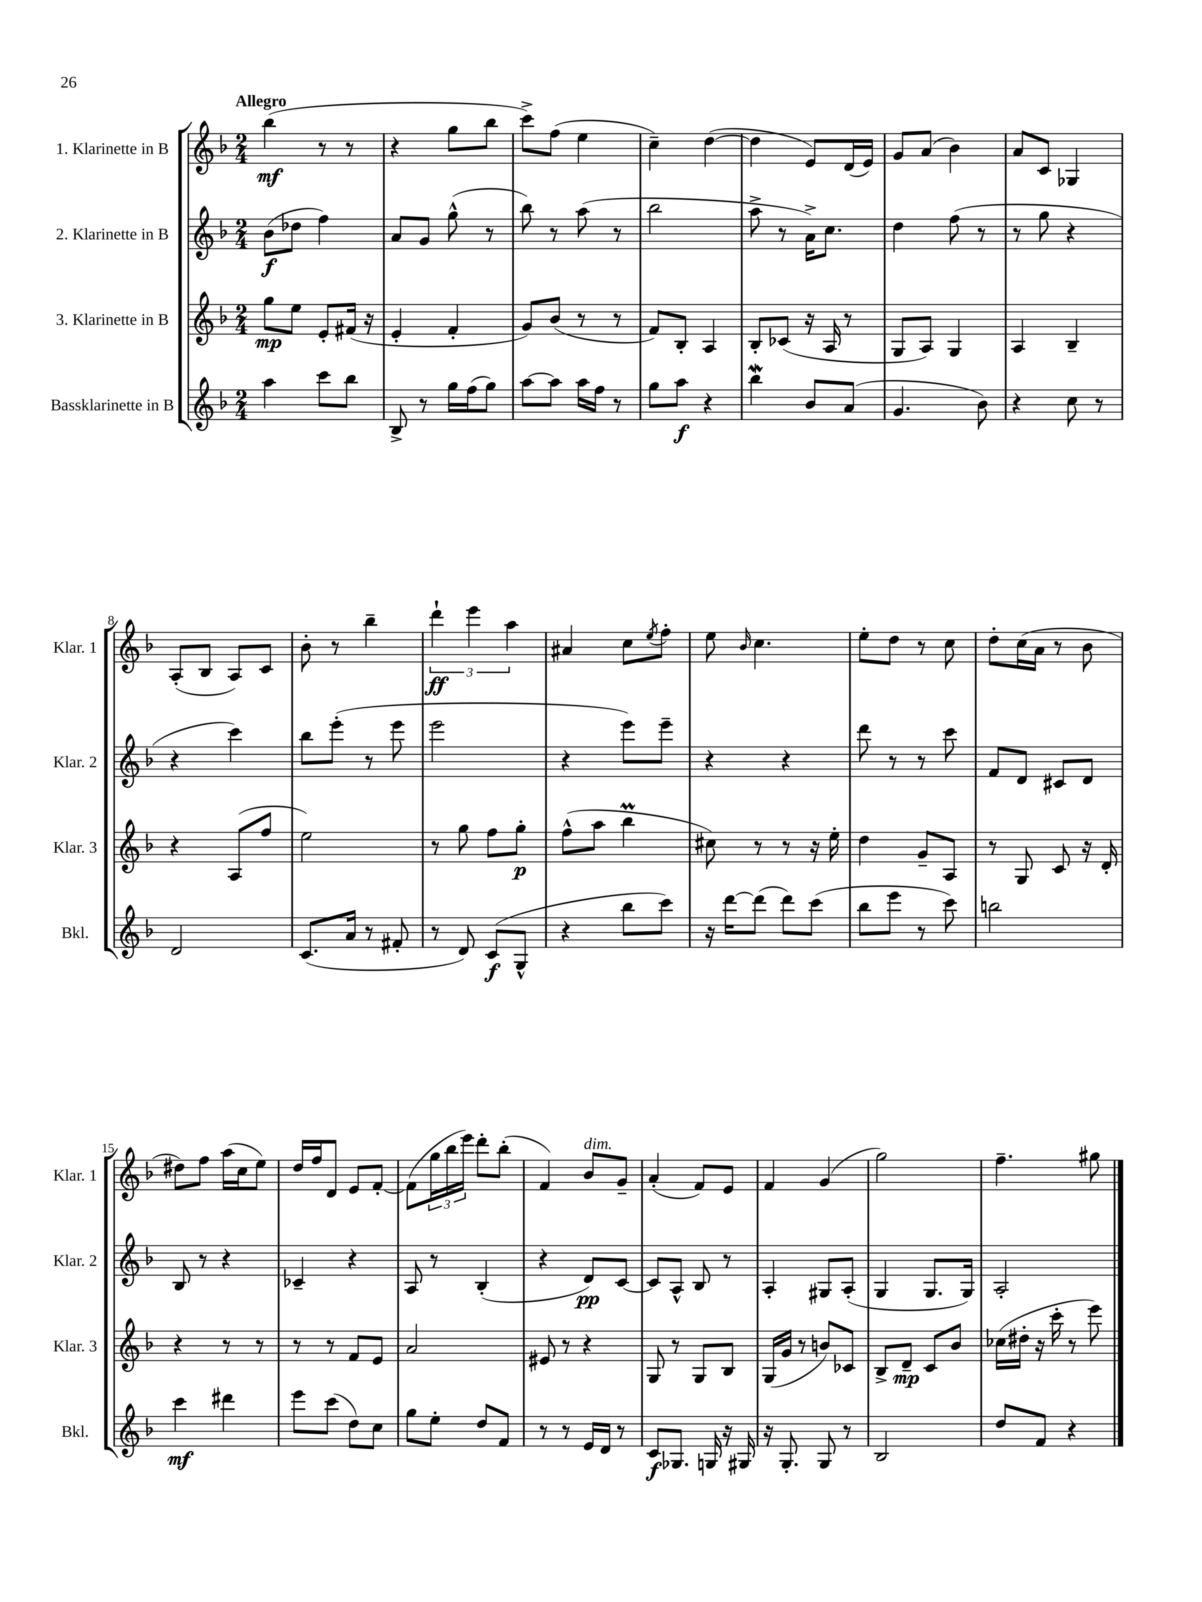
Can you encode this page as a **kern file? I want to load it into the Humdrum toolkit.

**kern	**kern	**kern	**kern
*staff4	*staff3	*staff2	*staff1
*clefG2	*clefG2	*clefG2	*clefG2
*k[b-]	*k[b-]	*k[b-]	*k[b-]
*M2/4	*M2/4	*M2/4	*M2/4
4aa	8gg	(8b-	(4bb-
.	8ee	8dd-	.
8ccc	8e'	4ff)	8r
8bb-	(16f#	.	8r
.	16r	.	.
=	=	=	=
8B-^	4e'	8a	4r
8r	.	8g	.
16gg	4f'	(8gg^^	8gg
(16ff	.	.	.
8gg)	.	8r	8bb-
=	=	=	=
[8aa	8g)	8bb-)	8ccc^)
8aa]	(8b-	8r	(8ff
16aa	8r	(8aa	4ee
16ff	.	.	.
8r	8r	8r	.
=	=	=	=
8gg	8f)	2bb-	4cc~)
8aa	8B-'	.	.
4r	4A	.	([4dd
=	=	=	=
4bb-	8B-'	8aa^	4dd]
.	(8c-	8r	.
8b-	16r	16a^)	8e)
.	16A	8.cc	.
(8a	8r	.	(16d
.	.	.	16e)
=	=	=	=
4.g	8G	4dd	8g
.	8A)	.	(8a
.	4G	(8ff	4b-)
8b-)	.	8r	.
=	=	=	=
4r	4A	8r	8a
.	.	8gg	8c
8cc	4B-~	4r	4G-
8r	.	.	.
=	=	=	=
2d	4r	4r	(8A'
.	.	.	8B-
.	(8A	4ccc)	8A)
.	8ff	.	8c
=	=	=	=
(8.c	2ee)	8bb-	8b-'
.	.	(8eee'	8r
16a	.	.	.
8r	.	8r	4bb-~
8f#'	.	8eee	.
=	=	=	=
8r	8r	2eee	6ddd`
8d)	8gg	.	.
.	.	.	6eee
(8c	8ff	.	.
.	.	.	6aa
8G^^	8gg'	.	.
=	=	=	=
4r	(8ff^^	4r	4a#
.	8aa	.	.
8bb-	4bb-	8eee)	8cc
.	.	.	8qee
8ccc)	.	8eee~	8ff'
=	=	=	=
16r	8cc#)	4r	8ee
[16ddd	.	.	.
.	.	.	16qqb-
(8ddd]	8r	.	4.cc
8ddd)	8r	4r	.
(8ccc	16r	.	.
.	16ee'	.	.
=	=	=	=
8bb-	4dd	8ddd	8ee'
8eee	.	8r	8dd
8r	8g~	8r	8r
8ccc)	8A	8ccc	8cc
=	=	=	=
2bb	8r	8f	8dd'
.	8G	8d	(16cc
.	.	.	16a
.	8c	8c#	8r
.	16r	8d	8b-
.	16d'	.	.
=	=	=	=
4ccc	4r	8B-	8dd#)
.	.	8r	8ff
4ddd#	8r	4r	(16aa
.	.	.	16cc
.	8r	.	8ee)
=	=	=	=
8eee	8r	4c-~	16dd
.	.	.	16ff
(8ccc	8r	.	8d
8dd)	8f	4r	8e
8cc	8e	.	[8f'
=	=	=	=
8gg	2a	8A	(8f]
8ee'	.	8r	24gg
.	.	.	24bb-
.	.	.	24eee)
8dd	.	(4B-'	8ddd'
8f	.	.	(8bb-'
=	=	=	=
8r	8e#	4r	4f)
8r	8r	.	.
16e	4r	8d)	8b-
16d	.	.	.
8r	.	[8c	8g~
=	=	=	=
8c	8G	8c]	(4a'
8.G-	8r	8A^^	.
.	8G	8B-	8f)
16G	.	.	.
16r	8B-	8r	8e
16G#	.	.	.
=	=	=	=
16r	(16G	4A'	4f
8.G'	16g	.	.
.	8r	.	.
8G	8b)	8G#	(4g
8r	8c-	(8A'	.
=	=	=	=
2B-	8B-^	4G	2gg)
.	8d~	.	.
.	8c	8.G	.
.	8b-	.	.
.	.	16G)	.
=	=	=	=
8dd	(16cc-	2A'	4.ff~
.	16dd#'	.	.
8f	16r	.	.
.	16ccc'	.	.
4r	8r	.	.
.	8eee)	.	8gg#
==	==	==	==
*-	*-	*-	*-
